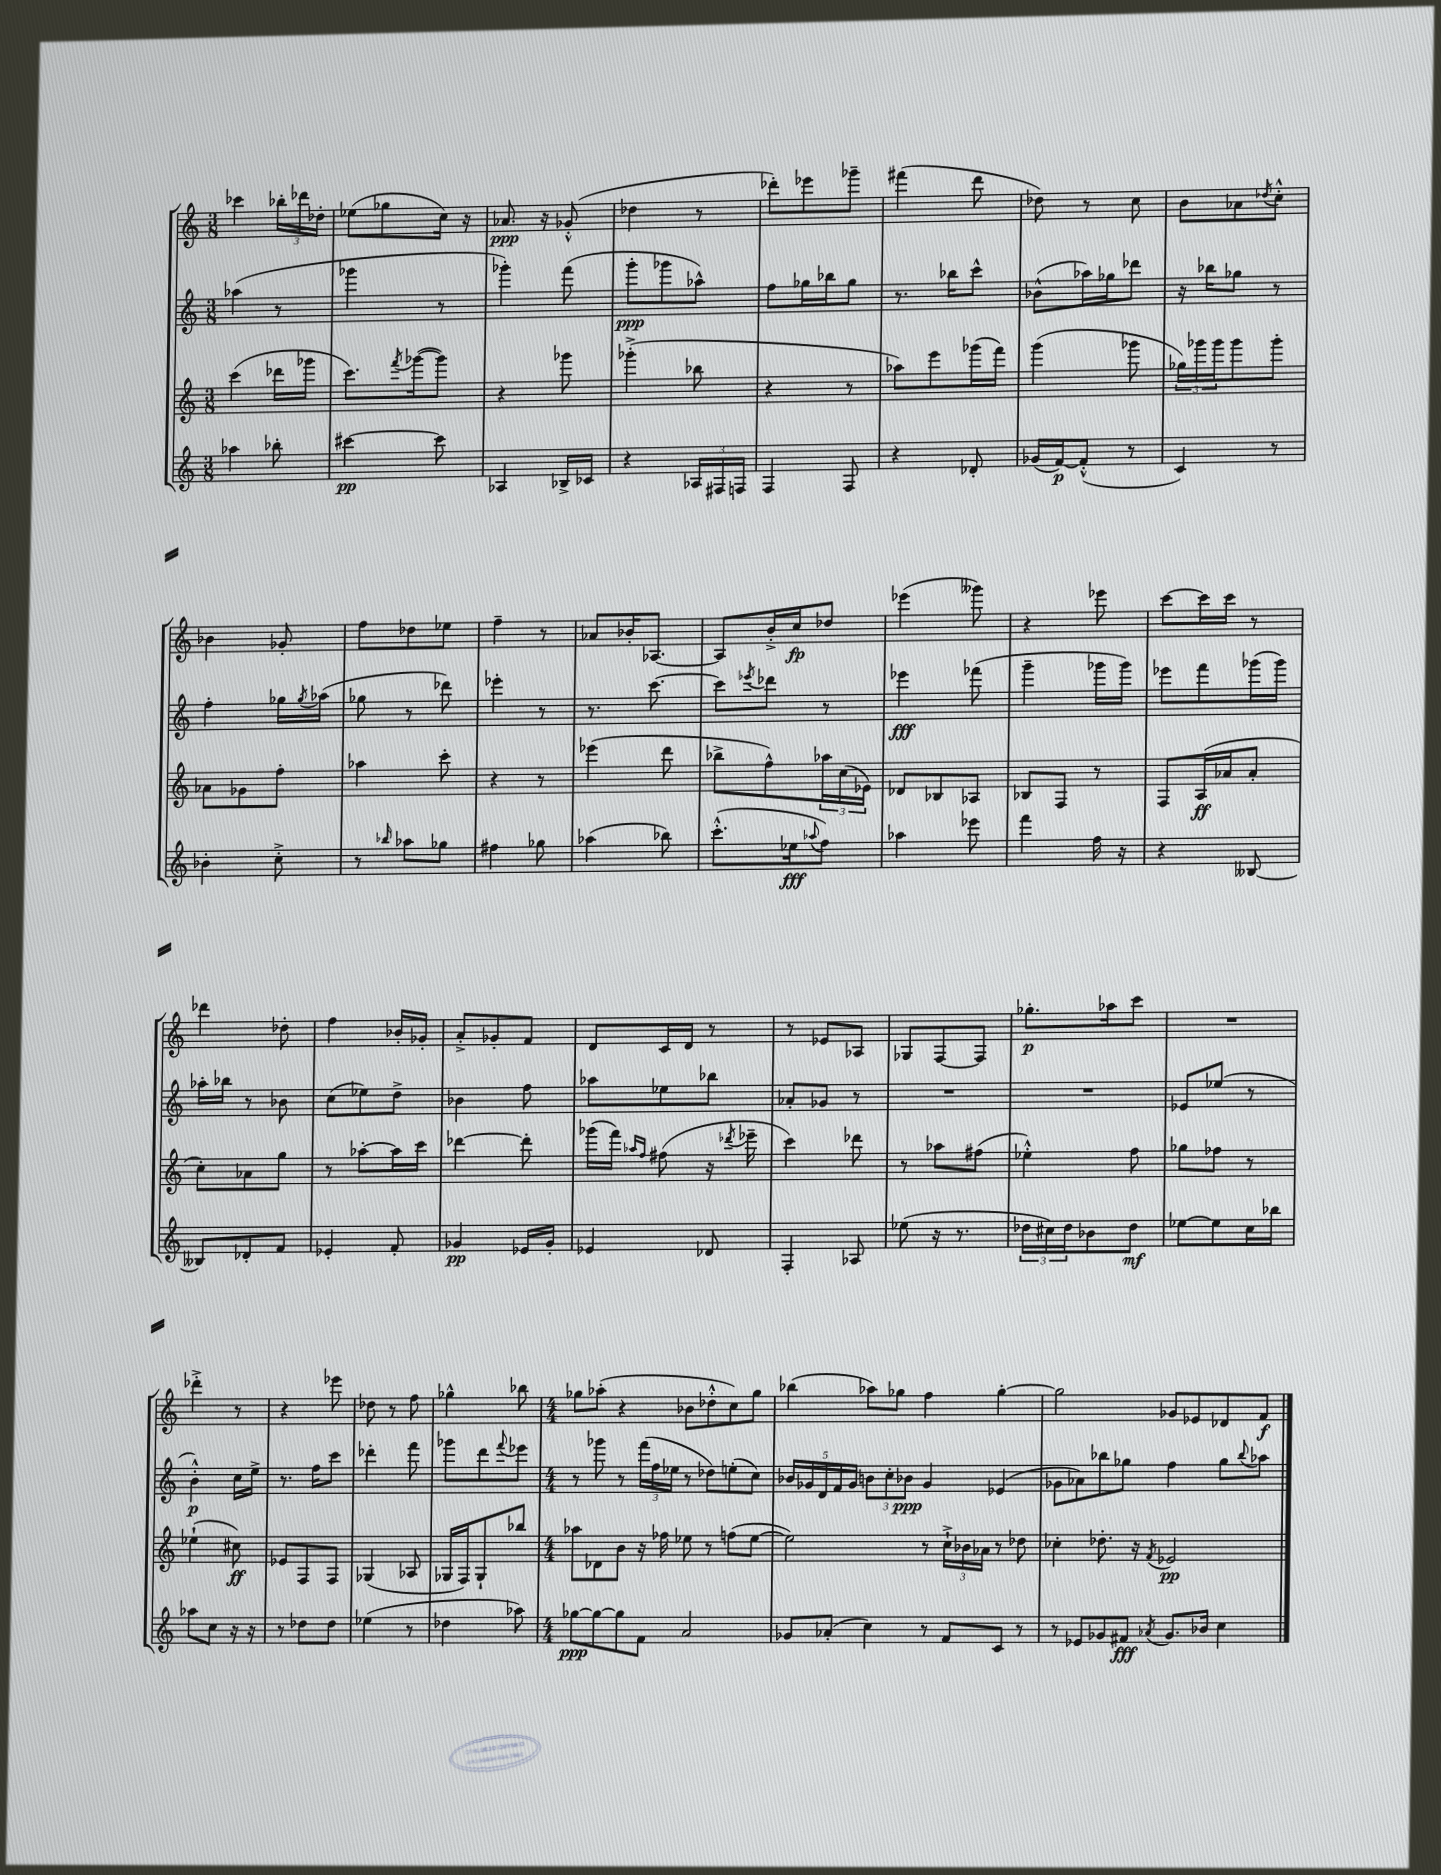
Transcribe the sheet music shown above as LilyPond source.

<<
\new StaffGroup <<
\new Staff = "s0" {
    \clef treble \key c \major \numericTimeSignature \time 3/8
    ces'''4 \tuplet 3/2 { bes''16-. des'''16 des''16-. } |
    ees''8( ges''8 c''16) r16 |
    aes'8.\ppp r16 ges'8-.-^( |
    des''4 r8 |
    des'''8-.) ees'''8 ges'''8-- |
    fis'''4( d'''8 |
    des''8) r8 c''8 |
    b'8 aes'8 \acciaccatura { des''8 } c''8-.-^ |
    bes'4 ges'8-. |
    f''8 des''8 ees''8 |
    f''4-- r8 |
    aes'8 bes'16-. aes8.~ |
    aes8 b'16-.-> c''16\fp des''8 |
    ees'''4( geses'''8) |
    r4 ees'''8 |
    c'''8~ c'''16 c'''16 r8 |
    des'''4 des''8-. |
    f''4 bes'16-. ges'16-. |
    a'8-.-> ges'8-. f'8 |
    d'8 c'16 d'16 r8 |
    r8 ees'8 aes8 |
    ges8 f8~ f8 |
    ges''8.-.\p aes''16 c'''8 |
    R4. |
    des'''4-.-> r8 |
    r4 ees'''8 |
    des''8 r8 f''8 |
    ges''4-^ bes''8 |
    \numericTimeSignature \time 4/4 ges''8 aes''8-.( r4 bes'8 des''8-.-^ c''8) ges''8 |
    bes''4( aes''8) ges''8 f''4 ges''4~-. |
    ges''2 ges'8 ees'8 des'8 f'8\f \bar "|." |
}
\new Staff = "s1" {
    \clef treble \key c \major \numericTimeSignature \time 3/8
    aes''4( r8 |
    ges'''4 r8 |
    ges'''4-.) f'''8( |
    g'''8-.\ppp ges'''8 aes''8-^) |
    f''8 ges''16 bes''16 ges''8 |
    r8. bes''16 c'''8-^ |
    bes'8-^( aes''16) ges''16 des'''8 |
    r16 bes''16 ges''8 r8 |
    f''4-. ges''16 \acciaccatura { ges''8 } aes''16( |
    ges''8 r8 des'''8) |
    ees'''4-. r8 |
    r8. c'''8.~ |
    c'''8 \acciaccatura { ees'''8 } des'''8 r8 |
    ees'''4\fff fes'''8( |
    g'''4-- ges'''16 ges'''16) |
    ees'''8 f'''8 ges'''16( ges'''16) |
    aes''16-. bes''16 r8 bes'8 |
    c''8( ees''8) d''8-> |
    bes'4 f''8 |
    aes''8 ees''8 bes''8 |
    aes'8-. ges'8 r8 |
    R4. |
    R4. |
    ees'8 ees''8( r8 |
    b'4-.-^\p) c''16 e''16-> |
    r8. f''16 c'''8 |
    des'''4-. f'''8 |
    ges'''8 d'''8 \appoggiatura { f'''8 } ees'''8 |
    \numericTimeSignature \time 4/4 r8 ges'''8 r8 \tuplet 3/2 { f'''16( f''16 ees''16 } r8 des''8) e''8-.( c''8) |
    \tuplet 5/4 { bes'16 ges'16 d'16 f'16 ges'16 } \tuplet 3/2 { b'8 c''8-. bes'8\ppp } ges'4 ees'4( |
    ges'8 aes'8) bes''8 ges''8 f''4 ges''8 \appoggiatura { bes''8 } aes''8 \bar "|." |
}
\new Staff = "s2" {
    \clef treble \key c \major \numericTimeSignature \time 3/8
    c'''4( des'''16 ges'''16 |
    c'''8.) \acciaccatura { f'''8 } ges'''16~( ges'''8) |
    r4 ges'''8 |
    ges'''4-.->( bes''8 |
    r4 r8 |
    aes''8) e'''8 ges'''16( f'''16) |
    g'''4( ges'''8 |
    \tuplet 3/2 { ges''16) ges'''16 ges'''16 } ges'''8 ges'''8-. |
    aes'8 ges'8 f''8-. |
    aes''4 c'''8-. |
    r4 r8 |
    ees'''4( d'''8 |
    bes''8-> f''8-^) \tuplet 3/2 { aes''16 c''16( ees'16) } |
    des'8 bes8 aes8 |
    bes8 f8 r8 |
    f8 a16\ff( aes'16 aes'8-. |
    c''8-.) aes'8 g''8 |
    r8 aes''8~-. aes''16 c'''16 |
    des'''4~ des'''8-. |
    ges'''16( f'''16) \grace { aes''16 f''16 } fis''8( r16 \acciaccatura { des'''8 } ees'''16-- |
    c'''4) des'''8 |
    r8 aes''8 fis''8( |
    ees''4-.-^) f''8 |
    ges''8 fes''8 r8 |
    ees''4-!( cis''8\ff) |
    ees'8 f8 f8 |
    ges4( aes8 |
    ges16 f16) ges8-! bes''8 |
    \numericTimeSignature \time 4/4 aes''8 des'8 b'8 r16 fes''16 ees''8 r8 f''8( ees''8~ |
    ees''2) r8 \tuplet 3/2 { c''16-!-> bes'16 aes'16 } r8 des''8 |
    ces''4-. des''8.-. r16 \acciaccatura { f'8 } ees'2\pp \bar "|." |
}
\new Staff = "s3" {
    \clef treble \key c \major \numericTimeSignature \time 3/8
    aes''4 bes''8-. |
    cis'''4~\pp cis'''8 |
    aes4 bes16-> ces'16 |
    r4 \tuplet 3/2 { aes16 fis16 f16 } |
    f4 f8 |
    r4 des'8-. |
    ges'16( f'16~\p) f'8-.-^( r8 |
    c'4) r8 |
    bes'4-. c''8-.-> |
    r8 \grace { bes''16 } aes''8 ges''8 |
    fis''4 ges''8 |
    aes''4( bes''8) |
    c'''8.-.-^( ees''16\fff \appoggiatura { aes''8 } f''8) |
    aes''4 ees'''8 |
    f'''4 f''16 r16 |
    r4 beses8~ |
    beses8 des'8-. f'8 |
    ees'4-. f'8-. |
    ges'4\pp ees'16 ges'16-. |
    ees'4 des'8 |
    f4-. aes8 |
    ees''8( r16 r8. |
    \tuplet 3/2 { des''16 cis''16) des''16 } bes'8 des''8\mf |
    ees''8~ ees''8 c''16 bes''16 |
    aes''8 c''8 r16 r16 |
    r8 des''8 des''8 |
    ees''4( r8 |
    des''4 aes''8) |
    \numericTimeSignature \time 4/4 ges''8~\ppp ges''8~ ges''8 f'8 a'2 |
    ges'8 aes'8-.( c''4) r8 f'8 c'8 r8 |
    r8 ees'8 ges'8 fis'8\fff \acciaccatura { aes'8 } ges'8. bes'16 c''4 \bar "|." |
}
>>
>>
\layout { \context { \Score \remove "Bar_number_engraver" } }
